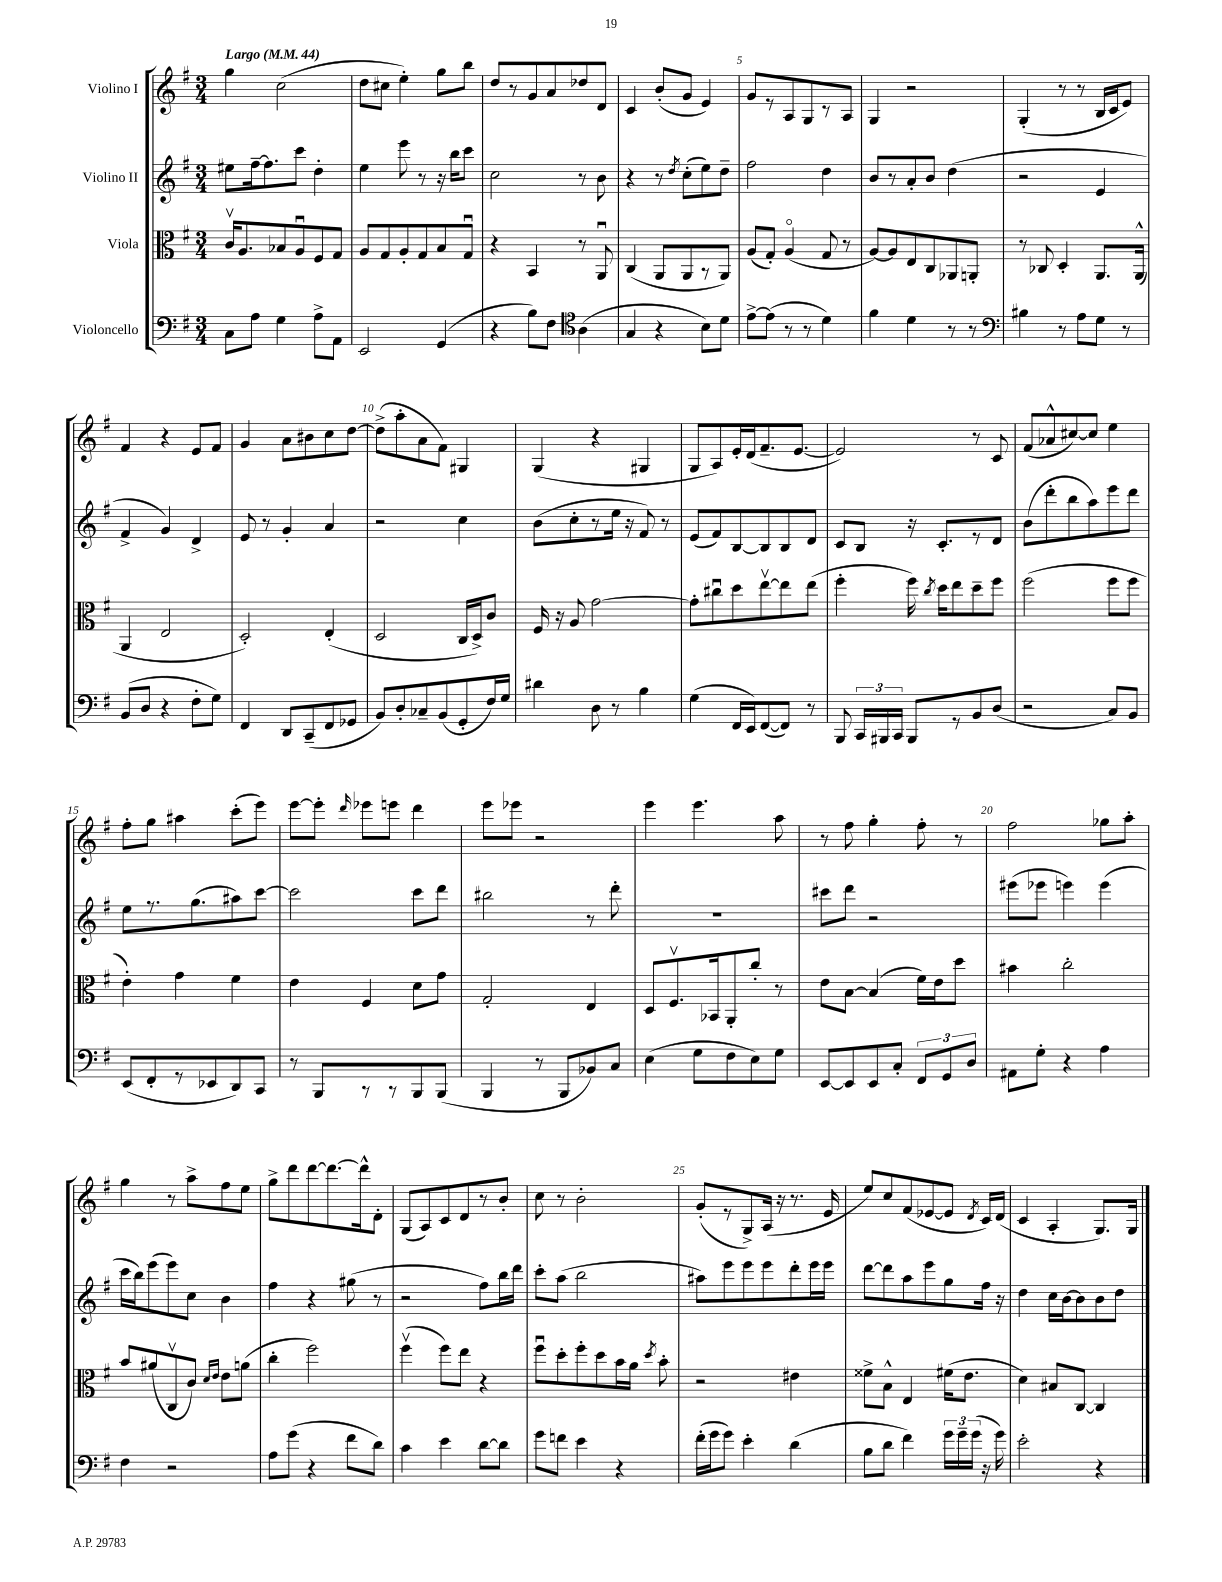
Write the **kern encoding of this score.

**kern	**kern	**kern	**kern
*part4	*part3	*part2	*part1
*staff4	*staff3	*staff2	*staff1
*I"Violoncello	*I"Viola	*I"Violino II	*I"Violino I
*clefF4	*clefC3	*clefG2	*clefG2
*k[f#]	*k[f#]	*k[f#]	*k[f#]
*M3/4	*M3/4	*M3/4	*M3/4
*MM44	*MM44	*MM44	*MM44
=1	=1	=1	=1
!	!	!	!LO:TX:a:B:t=Largo
8C\L	16cv/KL	8ee#X\L	4gg\
.	8.A/	.	.
8A\J	.	[16ff#~\k	.
.	.	8.ff#\]	.
4G\	8B-X/	.	(2cc\
.	8Au/	8ccc\J	.
8A^\L	8F#/	4dd'\	.
8AA\J	8G/J	.	.
=2	=2	=2	=2
2EE/	8A/L	4ee\	8dd\L
.	8G/	.	8cc#X\J
.	8A'/	8eee\	4ee'\)
.	8G/	8r	.
(4GG/	8B/	16r	8gg\L
.	.	16bb\KL	.
.	8Gu/J	8ccc\J	8bb\J
=3	=3	=3	=3
4r	4r	2cc\	8dd/L
.	.	.	8r
8B\L)	4BB/	.	8g/
8F#\J	.	.	8a/
*clefC4	*	*	*
(4A\	8r	8r	8dd-X/
.	8AAu/	8b\	8d/J
=4	=4	=4	=4
4G/	(4C/	4r	4c/
4r	8AA/L	8r	(8b'/L
.	.	8qdd/	.
.	8AA/	(8cc'\L	8g/J
8B\L)	8r	8ee\)	4e/)
8d\J	8AA/J)	8dd~\J	.
=5	=5	=5	=5
[8e^\L	(8A/L	2ff#\	8g/L
(8e\J]	8G'/J)	.	8r
8r	(4A/	.	8A/
8r	.	.	8G/
4d\)	8G/	4dd\	8r
.	8r	.	8A/J
=6	=6	=6	=6
4f#\	[8A/L)	8b/L	4G/
.	8A/]	8r	.
4d\	8E/	8a'/	2r
.	8C/	8b/J	.
8r	8AA-X/	(4dd\	.
8r	8AAn'/J	.	.
=7	=7	=7	=7
*clefF4	*	*	*
4B#X\	8r	2r	(4G'/
.	8C-X/	.	.
8r	4D'/	.	8r
8A\L	.	.	8r
8G\J	8.AA/L	4e/	16B/LL
.	.	.	16c/J
8r	.	.	8e/J)
.	(16AA^^/Jk	.	.
!!LO:LB:g=z
=8	=8	=8	=8
(8BB/L	4AA/	4f#^/	4f#/
8D/J	.	.	.
4r	2E/	4g/)	4r
8F#'\L	.	4d^/	8e/L
8G\J)	.	.	8f#/J
=9	=9	=9	=9
4FF#/	2D'/)	8e/	4g/
.	.	8r	.
8DD/L	.	4g'/	8a\L
(8CC~/	.	.	8b#X\
8FF#/	(4E'/	4a/	8cc\
8GG-X/J	.	.	[8dd\J
=10	=10	=10	=10
8BB/L)	2D/	2r	(8dd^\L]
8D'/	.	.	8aa'\
8C-X~/	.	.	8a\
(8BB/	.	.	8f#\J)
8GG'/	16C/LL	4cc\	4G#X/
.	16D^/J)	.	.
16F#/L)	8c/J	.	.
16G/JJ	.	.	.
=11	=11	=11	=11
4d#X\	16F#/	(8b\L	(4G/
.	16r	.	.
.	8A/	8cc'\	.
8D\	[2g\	8r	4r
8r	.	16ee\Jk	.
.	.	16r	.
4B\	.	8f#/)	4G#X/
.	.	8r	.
=12	=12	=12	=12
(4G\	8g'\L]	(8e/L	8G/L
.	8cc#Xu\	8f#/)	8A/)
16FF#/LL	8dd\	[8B/	16e'/L
16EE/J)	.	.	(16d/J
([8FF#/	[8eev\	8B/]	8.f#~/
8FF#/J])	8ee\]	8B/	.
.	.	.	[8.e/J
8r	(8ee\J	8d/J	.
=13	=13	=13	=13
8BBB/	4ff#'\	8c/L	2e/])
24CC/LL	.	8B/J	.
24BBB#X/	.	.	.
24CC/JJ	.	.	.
8BBB#/L	16ff#\)	16r	.
.	8qcc/	.	.
.	16dd\KL	8.c'/L	.
8r	8ee\	.	.
8BB/	8dd~\	8r	8r
(8D/J	8ff#\J	8d/J	8c/
=14	=14	=14	=14
2r	(2ff#\	(8b\L	(8f#/L
.	.	8ddd'\	8a-X^^/
.	.	8bb\	[8cc#X/)
.	.	8aa\)	8cc#/J]
8C/L)	8ff#\L	8eee\	4ee\
8BB/J	8ff#\J	8ddd\J	.
!!LO:LB:g=z
=15	=15	=15	=15
(8EE/L	4e'\)	8ee\L	8ff#'\L
8FF#'/	.	8.r	8gg\J
8r	4g\	.	4aa#X\
.	.	(8.gg\	.
8EE-X/	.	.	.
8DD/)	4f#\	8aa#X\)	(8ccc'\L
8CC/J	.	[8ccc\J	8eee\J)
=16	=16	=16	=16
8r	4e\	2ccc\]	[8eee\L
8BBB/L	.	.	8eee'\J]
.	.	.	16qqddd/
8r	4F#/	.	8eee-X\L
8r	.	.	8eeen\J
8BBB/	8d\L	8ccc\L	4ddd\
(8BBB/J	8g\J	8ddd\J	.
=17	=17	=17	=17
4BBB/	2G'/	2bb#X\	8eee\L
.	.	.	8eee-X\J
8r	.	.	2r
8BBB/L	.	.	.
8BB-X/)	4E/	8r	.
8C/J	.	8ddd'\	.
=18	=18	=18	=18
(4E\	8D/L	2.r	4eee\
.	8.F#v/	.	.
8G\L	.	.	4.eee\
.	16BB-X/k	.	.
8F#\	8AA'/	.	.
8E\)	8cc'/J	.	.
8G\J	8r	.	8aa\
=19	=19	=19	=19
[8EE/L	8e\L	8ccc#X\L	8r
8EE/]	[8B\J	8ddd\J	8ff#\
8EE/	(4B/]	2r	4gg'\
8C'/J	.	.	.
12FF#/L	16f#\LL)	.	8ff#'\
.	16e\J	.	.
12GG/	.	.	.
.	8dd\J	.	8r
12D/J	.	.	.
=20	=20	=20	=20
8AA#X\L	4b#X\	(8eee#X\L	2ff#\
8G'\J	.	8eee-X\J	.
4r	2cc'\	4eeen\)	.
4A\	.	(4eee\	8gg-X\L
.	.	.	8aa'\J
!!LO:LB:g=z
=21	=21	=21	=21
4F#\	8b/L	16ccc\LL	4gg\
.	.	16bb\J)	.
.	(8a#X/	(8eee\	.
2r	8Cv/	8eee\)	8r
.	8c/J)	8cc\J	8aa^\L
.	16qqd/LL	.	.
.	16qqe/JJ	.	.
.	8e\L	4b\	8ff#\
.	(8an\J	.	8ee\J
=22	=22	=22	=22
8A\L	4cc'\	4ff#\	8gg^\L
(8g\J	.	.	8ddd\
4r	2ff#\)	4r	[8ddd\
.	.	.	8.ddd\_
8f#\L	.	(8gg#X\	.
.	.	.	16ddd^^\k]
8d\J)	.	8r	8d'\J
=23	=23	=23	=23
4c\	(4ff#v\	2r	(8G/L
.	.	.	8A/)
4e\	8ff#\L)	.	8c/
.	8ee\J	.	8d/
[8d\L	4r	8ff#\L)	8r
8d\J]	.	16bb\L	8b'/J
.	.	16ddd\JJ	.
=24	=24	=24	=24
8g\L	8ff#u\L	8ccc'\L	8cc\
8fn\J	8dd'\	(8aa\J	8r
4e\	8ff#'\	2bb\	2b'\
.	8dd\	.	.
4r	16b\L	.	.
.	16a\JJ	.	.
.	8qdd/	.	.
.	8b'\	.	.
=25	=25	=25	=25
(16f#'\LL	2r	8aa#X\L)	(8g'/L
16g\J	.	.	.
8g\J)	.	8eee\	8r
4e'\	.	8eee\	8G^/)
.	.	8eee\	(16A/Jk
.	.	.	16r
(4d\	4e#X\	8ddd'\	8.r
.	.	16eee\L	.
.	.	16eee\JJ	16e/
=26	=26	=26	=26
8B\L	8f##X^\L	[8ddd\L	8ee/L)
8d\J	8B^^\J	8ddd\]	8cc/
4f#\)	4E/	8aa\	(8f#/
.	.	8eee\	[8e-X/
24g\LL	(16f#X\KL	8gg\	8e-/J]
24g~\	.	.	.
.	8.e\J	.	.
(24g\JJ	.	.	.
.	.	.	8qd/
16r	.	16ff#\Jk	16c/LL)
16g\)	.	16r	(16d/JJ
=27	=27	=27	=27
2e'\	4d\)	4dd\	4c/
.	8B#X/L	16cc\LL	4A'/
.	.	[16b\J	.
.	[8C/J	8b\]	.
4r	4C/]	8b\	8.G/L)
.	.	8dd\J	.
.	.	.	16G/Jk
==	==	==	==
*-	*-	*-	*-
